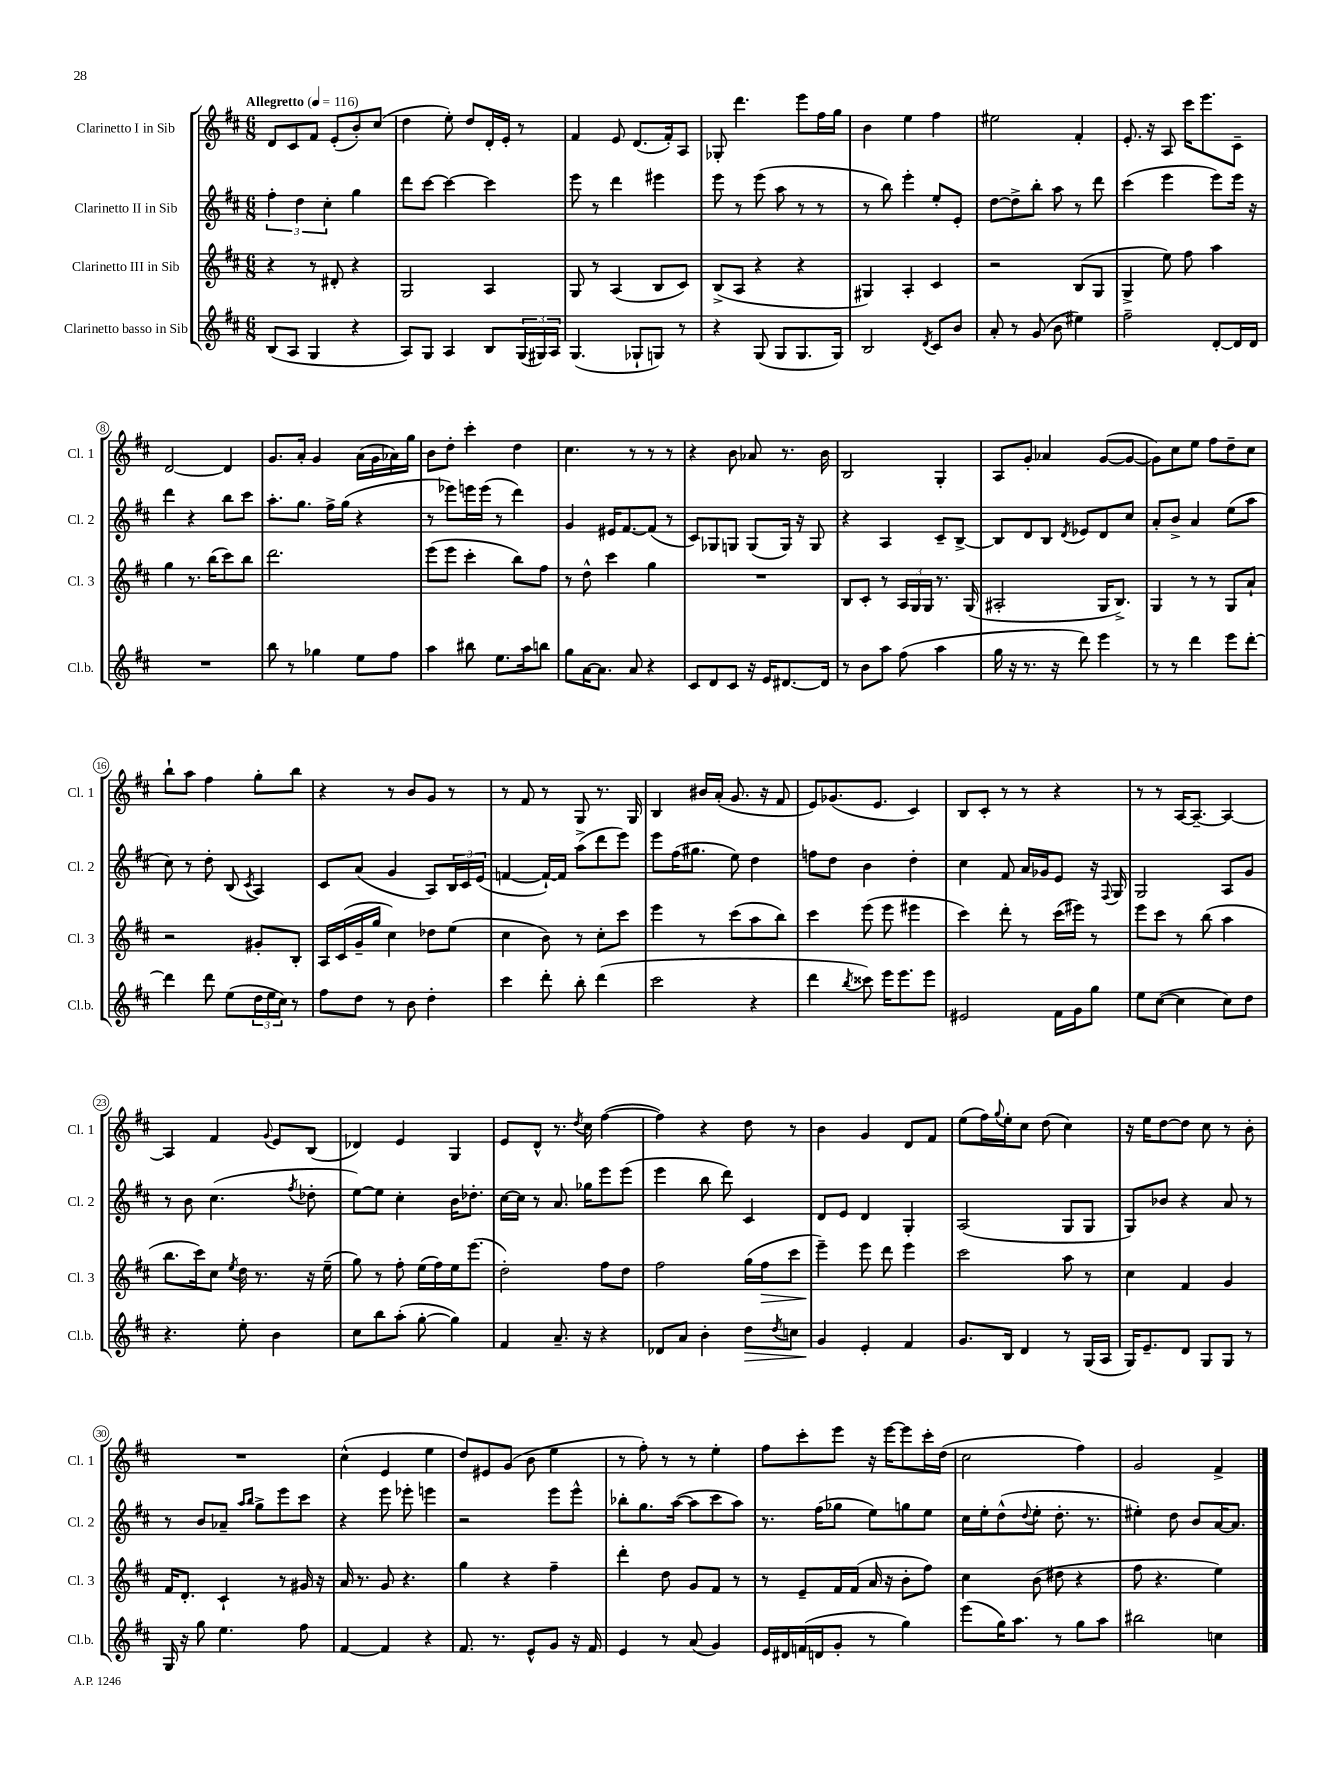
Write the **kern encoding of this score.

**kern	**kern	**kern	**kern
*staff4	*staff3	*staff2	*staff1
*clefG2	*clefG2	*clefG2	*clefG2
*k[f#c#]	*k[f#c#]	*k[f#c#]	*k[f#c#]
*M6/8	*M6/8	*M6/8	*M6/8
*MM116	*MM116	*MM116	*MM116
(8B	4r	6ff#'	8d
8A	.	.	8c#
.	.	6dd	.
4G	8r	.	8f#
.	.	6cc#'	.
.	8d#'	.	(8e'
4r	4r	4gg	8b')
.	.	.	(8cc#
=	=	=	=
8A)	2G	8ddd	4dd
8G	.	[8ccc#	.
4A	.	4ccc#_	8ee')
.	.	.	8dd
8B	4A	4ccc#]	16d'
.	.	.	16e'
(24G	.	.	8r
24G#)	.	.	.
24A	.	.	.
=	=	=	=
(4.G	8G	8eee	4f#
.	8r	8r	.
.	(4A	4ddd	8e
8G-`	.	.	(8.d
8G)	8B	4eee#	.
.	.	.	16f#')
8r	8c#)	.	8A
=	=	=	=
4r	(8B^	8eee	8G-'
.	8A	8r	4.ddd
(8G	4r	(8eee	.
8G	.	8aa	.
8.G	4r	8r	8eee
.	.	8r	16ff#
16G)	.	.	16gg
=	=	=	=
2B	4G#)	8r	4b
.	.	8bb)	.
.	4A'	4eee'	4ee
8qd	.	.	.
8c#	4c#	8ee'	4ff#
8b	.	8e'	.
=	=	=	=
8a'	2r	[8dd	2ee#
8r	.	8dd^]	.
(8g	.	8bb'	.
8b	.	8aa	.
4ee#)	(8B	8r	4f#'
.	8G	8ddd	.
=	=	=	=
2ff#~	4G^	(4ccc#	8.e'
.	.	.	16r
.	8ee)	4eee	8A
.	8ff#	.	16ccc#
.	.	.	8.eee
[8d'	4aa	8eee)	.
16d]	.	16eee	8c#~
16d	.	16r	.
=	=	=	=
2.r	4gg	4ddd	[2d
.	8.r	4r	.
.	(16bb	.	.
.	8ccc#)	8bb	4d]
.	8bb	8ccc#	.
=	=	=	=
8bb	2.ddd	8.aa'	8.g
8r	.	.	.
.	.	8.gg	16a'
4gg-	.	.	4g
.	.	16ff#^	.
.	.	(16gg	.
8ee	.	4r	(16a
.	.	.	16g
8ff#	.	.	16a-)
.	.	.	16gg
=	=	=	=
4aa	(8eee	8r	8b
.	8eee	8eee-)	8dd'
8bb#	4ccc#'	16eee	4ccc#'
.	.	(16eee	.
8.ee	.	8r	.
.	8bb)	4ddd)	4dd
16aa	.	.	.
8bb	8ff#	.	.
=	=	=	=
8gg	8r	4g	4.cc#
[16a	8dd^^	.	.
8.a]	.	.	.
.	4ccc#	16e#	.
.	.	[8.f#	.
8a	.	.	8r
4r	4gg	(8f#]	8r
.	.	8r	8r
=	=	=	=
8c#	2.r	8c#)	4r
8d	.	8G-	.
8c#	.	8G	8b
16r	.	(8G	8a-
16e	.	.	.
[8.d#	.	16G)	8.r
.	.	16r	.
.	.	8G	.
16d#]	.	.	16b
=	=	=	=
8r	8B	4r	2B
8b	8c#'	.	.
8aa	8r	4A	.
(8ff#	24A	.	.
.	24G	.	.
.	24G	.	.
4aa	8.r	8c#~	4G'
.	.	[8B^	.
.	(16G	.	.
=	=	=	=
16gg	2A#'	8B]	8A
16r	.	.	.
8.r	.	8d	8g'
.	.	8B	4a-
16r	.	.	.
.	.	8qd	.
8ddd)	.	8e-	.
4eee	16G	8d	([8g
.	8.B^)	.	.
.	.	8cc#	8g_
=	=	=	=
8r	4G	8a'	8g])
8r	.	8b^	8cc#
4ddd	8r	4a	8ee
.	8r	.	8ff#
8eee	8G	(8ee	8dd~
[8ddd'	8a`	8aa	8cc#
=	=	=	=
4ddd]	2r	8cc#)	8bb`
.	.	8r	8aa
8ddd	.	8dd'	4ff#
(8ee	.	(8B	.
.	.	8qc#	.
24dd	8g#'	4A)	8gg'
24ee	.	.	.
24cc#)	.	.	.
8r	8B'	.	8bb
=	=	=	=
8ff#	16A	8c#	4r
.	(16c#	.	.
8dd	16g~	(8a	.
.	16gg	.	.
8r	4cc#)	4g	8r
8b	.	.	8b
4dd'	8dd-	8A)	8g
.	(8ee	24B	8r
.	.	24c#	.
.	.	(24e	.
=	=	=	=
4ccc#	4cc#	[4f	8r
.	.	.	8f#
8ddd'	8b)	16f`_)	8r
.	.	16f]	.
8bb'	8r	(8aa^	8G
(4ddd	8cc#'	8ddd	8.r
.	8ccc#	8eee)	.
.	.	.	16G
=	=	=	=
2ccc#	4eee	8eee	4B
.	.	(16ff#	.
.	.	8.gg#	.
.	8r	.	16b#
.	.	.	(16a'
.	(8ccc#	8ee)	8.g
4r	8aa	4dd	.
.	.	.	16r
.	8bb)	.	8f#
=	=	=	=
4ddd	4ccc#	8ff	8e)
.	.	8dd	(8.g-
8qbb	.	.	.
8ccc##)	(8eee	4b	.
.	.	.	8.e
16eee	8eee	.	.
8.eee	.	.	.
.	4eee#	4dd'	4c#)
8eee	.	.	.
=	=	=	=
2e#	4ccc#)	4cc#	8B
.	.	.	8c#'
.	8ddd'	8f#	8r
.	8r	16a	8r
.	.	16g-	.
16f#	(16ccc#	8e	4r
16g	16eee#)	.	.
8gg	8r	16r	.
.	.	8qqF#	.
.	.	16G	.
=	=	=	=
8ee	8eee	2G	8r
([8cc#	8ccc#	.	8r
4cc#]	8r	.	[16A
.	.	.	8.A~_
.	(8bb	.	.
8cc#)	4aa	8A	4A_
8dd	.	8g	.
=	=	=	=
4.r	8.bb	8r	4A]
.	.	8b	.
.	16ccc#)	.	.
.	8cc#	(4.cc#	4f#
.	8qee	.	.
8ee'	16dd	.	.
.	8.r	.	.
.	.	.	8qqg
4b	.	.	8e
.	.	8qff#	.
.	16r	8dd-'	(8B
.	(16ee~	.	.
=	=	=	=
8cc#	8gg)	[8ee)	4d-)
8bb	8r	8ee]	.
(8aa'	8ff#'	4cc#'	4e
[8gg'	(16ee	.	.
.	16ff#)	.	.
4gg])	16ee	16b	4G
.	(8.eee	8.dd-'	.
=	=	=	=
4f#	2dd')	[16cc#	8e
.	.	16cc#]	.
.	.	8r	8d^^
8.a~	.	8.a	8.r
.	.	.	8qdd
16r	.	16gg-	16cc#
4r	8ff#	8eee	([4ff#
.	8dd	(8eee	.
=	=	=	=
8d-	2ff#	4eee	4ff#])
8a	.	.	.
4b'	.	8bb	4r
.	.	8ddd)	.
8dd	(16gg	4c#	8dd
.	16ff#	.	.
8qdd	.	.	.
8cc	8ccc#	.	8r
=	=	=	=
4g	4eee~)	8d	4b
.	.	8e	.
4e'	8eee	4d	4g
.	8ddd	.	.
4f#	4eee	4G'	8d
.	.	.	8f#
=	=	=	=
8.g	2ccc#	(2A	(8ee
.	.	.	16ff#)
.	.	.	8qqgg
16B	.	.	16ee'
4d	.	.	8cc#
.	.	.	(8dd
8r	8aa	8G	4cc#)
(16G	8r	8G	.
16A	.	.	.
=	=	=	=
16G)	4cc#	8G)	16r
8.e~	.	.	16ee
.	.	8b-	[8dd
8d	4f#	4r	8dd]
8G	.	.	8cc#
8G	4g	8a	8r
8r	.	8r	8b'
=	=	=	=
16G	16f#	8r	2.r
16r	8.d'	.	.
8gg	.	8b	.
4.ee	4c#`	8a-~	.
.	.	16qqaa	.
.	.	16qqbb	.
.	.	8gg^	.
.	8r	8eee	.
8ff#	16g#	8ccc#	.
.	16r	.	.
=	=	=	=
[4f#	16a	4r	(4cc#^^
.	8.r	.	.
4f#]	8g	8eee	4e
.	4.r	8eee-'	.
4r	.	4eee	4ee
=	=	=	=
8.f#	4gg	2r	8dd)
.	.	.	8e#
8.r	.	.	.
.	4r	.	(8g
8e^^	.	.	8b
8g	4ff#~	8eee	4ee
16r	.	8eee^^	.
16f#	.	.	.
=	=	=	=
4e	4ddd'	8bb-'	8r
.	.	8.gg	8ff#')
8r	8dd	.	8r
.	.	([16aa	.
(8a	8g	8aa]	8r
4g)	8f#	8ccc#	4ee'
.	8r	8aa)	.
=	=	=	=
16e	8r	8.r	8ff#
16d#	.	.	.
(16f	8e~	.	8ccc#'
16d	.	(16ff#	.
8g'	16f#	8gg-	8eee
.	(16f#	.	.
8r	16a	8ee)	16r
.	16r	.	[16eee
4gg)	8b'	8gg	8eee]
.	8ff#)	8ee	16ccc#'
.	.	.	(16dd
=	=	=	=
(8eee	4cc#	16cc#	2cc#
.	.	16ee'	.
16gg)	.	(8dd^^	.
8.aa	.	.	.
.	.	8qqdd	.
.	(8b	8ee'	.
8r	8dd#	8.dd'	.
8gg	4r	.	4ff#)
.	.	8.r	.
8aa	.	.	.
=	=	=	=
2bb#	8ff#	4ee#')	2g
.	4.r	.	.
.	.	8dd	.
.	.	8b	.
4cc	4ee)	[16a	4f#^
.	.	8.a]	.
==	==	==	==
*-	*-	*-	*-
